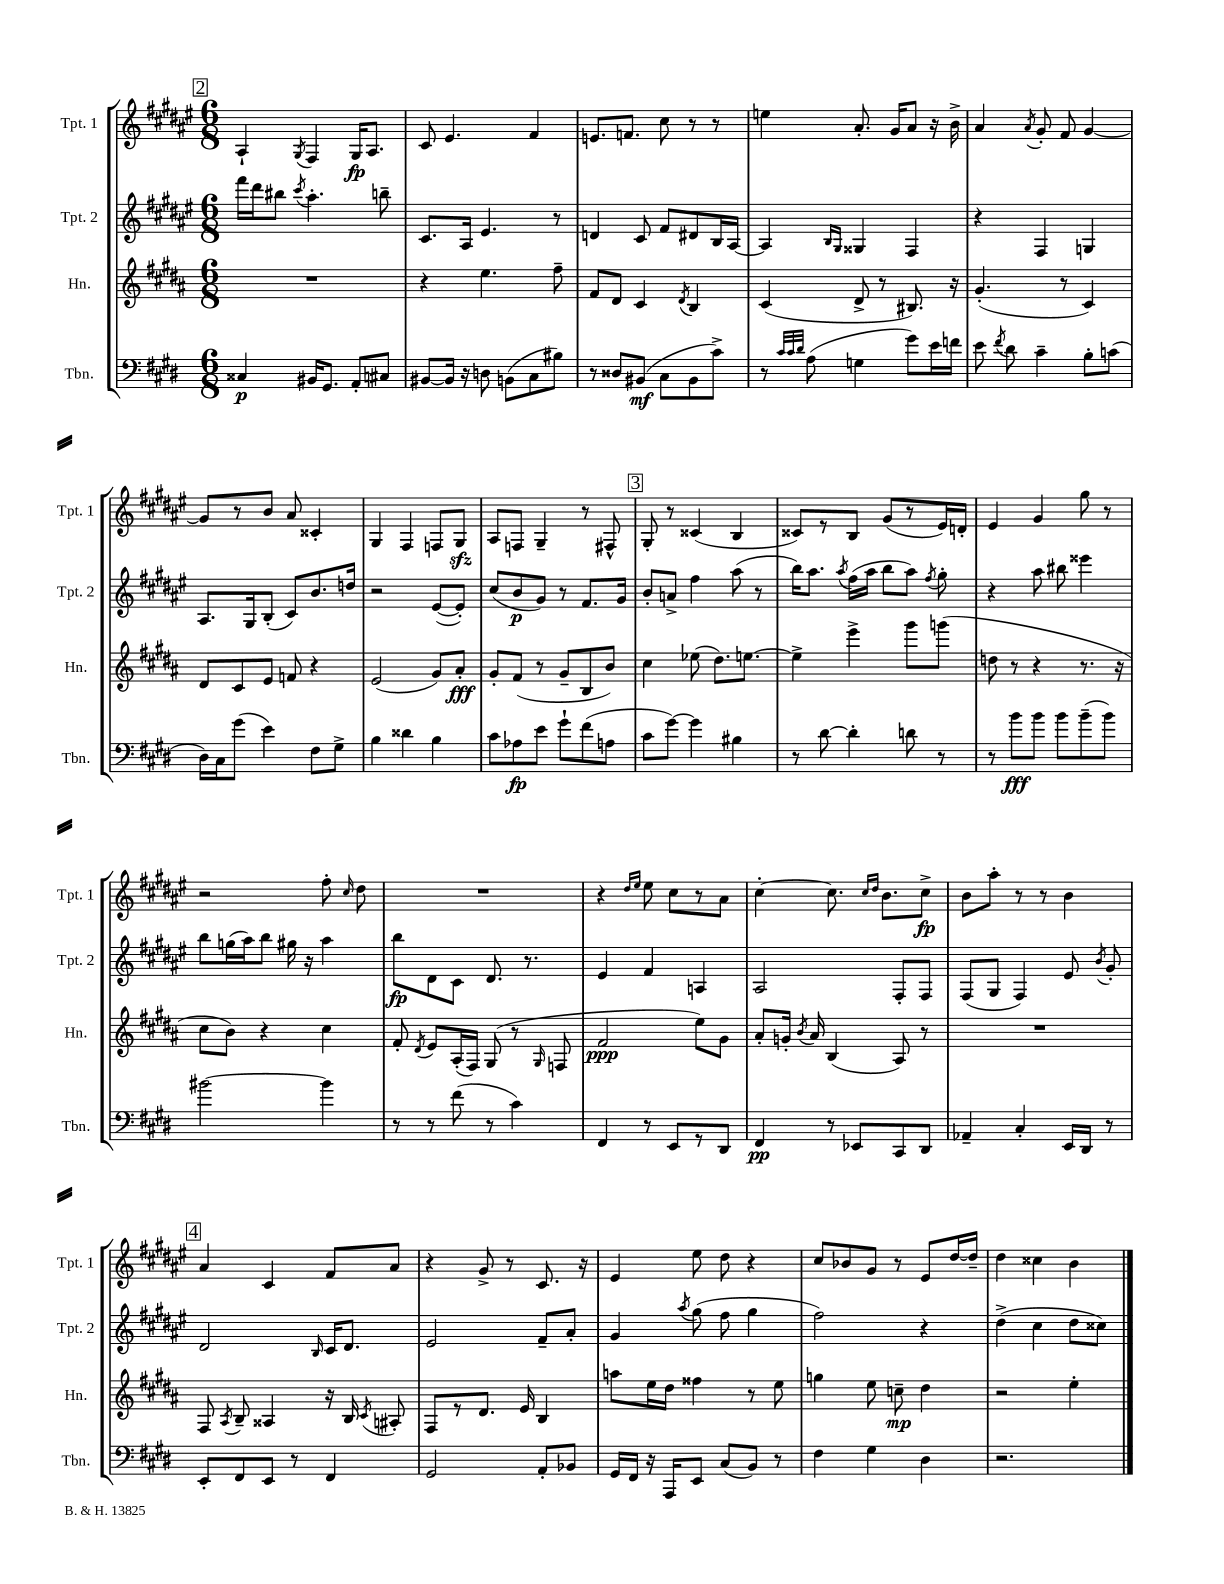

**kern	**kern	**kern	**kern
*staff4	*staff3	*staff2	*staff1
*clefF4	*clefG2	*clefG2	*clefG2
*k[f#c#g#d#]	*k[f#c#g#d#a#]	*k[f#c#g#d#a#e#]	*k[f#c#g#d#a#e#]
*M6/8	*M6/8	*M6/8	*M6/8
4C##/	2.r	16fff#\LL	4A#`/
.	.	16ddd#\J	.
.	.	8bb#\J	.
.	.	8qccc#/	8qG#/
16BB#/LK	.	4.aa#'\	4F#/
8.GG#/J	.	.	.
8AA'/L	.	.	16G#/LK
.	.	.	8.A#/J
8C#/J	.	8bb~\	.
=	=	=	=
[8BB#/L	4r	8.c#/L	8c#/
16BB#/]Jk	.	.	4.e#/
16r	.	16A#/Jk	.
8D\	4.ee\	4.e#/	.
(8BB\L	.	.	.
8C#\	.	.	4f#/
8B#\J)	8ff#~\	8r	.
=	=	=	=
8r	8f#/L	4d/	8.e/L
8D##/L	8d#/J	.	.
.	.	.	8.f/J
(8BB#/J	4c#/	8c#/	.
8C#\L	.	8f#/L	8cc#\
.	8qd#/	.	.
8BB#\	4B/	8d#/	8r
8c#^\J)	.	16B/L	8r
.	.	[16A#/JJ	.
=	=	=	=
8r	(4c#/	4A#/]	4ee\
32qqc#/LLL	.	.	.
32qqc#/	.	.	.
32qqd#/JJJ	.	.	.
(8A\	.	.	.
.	.	16qqB/LL	.
.	.	16qqG#/JJ	.
4G\	8d#^/	4G##/	8.a#'/
.	8r	.	.
.	.	.	16g#/LK
8g#\L)	8.B#/)	4F#/	8a#/J
16e\L	.	.	16r
16f\JJ	16r	.	16b^\
=	=	=	=
8e\	(4.g#'/	4r	4a#/
8qf#/	.	.	.
8d#\	.	.	.
.	.	.	8qa#/
4c#~\	.	4F#/	8g#'/
.	8r	.	8f#/
8B'\L	4c#/)	4G/	[4g#/
(8c\J	.	.	.
=	=	=	=
16D#\LL)	8d#/L	8.A#/L	8g#/]L
16C#\J	.	.	.
(8g#\J	8c#/	.	8r
.	.	16G#/k	.
4e\)	8e/J	(8B'/J	8b/J
.	8f/	8c#/L)	8a#/
8F#\L	4r	8.b/	4c##'/
8G#^\J	.	.	.
.	.	16dd/Jk	.
=	=	=	=
4B\	(2e/	2r	4G#/
4d##\	.	.	4F#/
4B\	8g#/L)	([8e#/L	8F/L
.	8a#'/J	8e#'/]J)	8G#/J
=	=	=	=
8c#\L	8g#'/L	(8cc#/L	8A#/L
8A-\	(8f#/J	8b/	8F/J
8e\J	8r	8g#/J)	4G#~/
8g#`\L	8g#~/L	8r	.
(8f#\	8B/	8.f#/L	8r
8A\J	8b/J)	.	8F#^^/
.	.	16g#/Jk	.
=	=	=	=
8c#\L	4cc#\	8b'/L	8G#'/
[8g#\J)	.	8a^/J	8r
4g#\]	(8ee-\	4ff#\	(4c##/
.	8.dd#\L)	.	.
4B#\	.	(8aa#\	4B/
.	[8.ee\J	.	.
.	.	8r	.
=	=	=	=
8r	4ee^\]	16bb\LK)	8c##/L)
.	.	8.aa#\J	.
[8d#\	.	.	8r
.	.	8qaa#/	.
4d#'\]	4eee^\	(16ff#\LL	8B/J
.	.	16aa#\JJ	.
.	.	8bb\L	(8g#/L
8d\	8ggg#\L	8aa#\J)	8r
.	.	8qff#/	.
8r	(8ggg\J	8gg#'\	16e#/L)
.	.	.	16d'/JJ
=	=	=	=
8r	8dd\	4r	4e#/
8b\L	8r	.	.
8b\J	4r	8aa#\	4g#/
8b\L	.	8bb#\	.
(8b~\	8.r	4eee##\	8gg#\
8b\J)	.	.	8r
.	16r	.	.
=	=	=	=
[2b#\	8cc#\L	8bb\L	2r
.	8b\J)	(16gg\L	.
.	.	16aa#\J)	.
.	4r	8bb\J	.
.	.	16gg#\	.
.	.	16r	.
4b#\]	4cc#\	4aa#\	8ff#'\
.	.	.	16qqcc#/
.	.	.	8dd#\
=	=	=	=
8r	8f#'/	8bb\L	2.r
.	8qd#/	.	.
8r	8e/L	8d#\	.
(8f#\	(16A#'/L	8c#\J	.
.	16F#/JJ)	.	.
8r	(8G#/	8.d#/	.
4c#\)	8r	.	.
.	.	8.r	.
.	16qqG#/	.	.
.	8F/	.	.
=	=	=	=
4FF#/	2f#/	4e#/	4r
.	.	.	16qqdd#/LL
.	.	.	16qqee#/JJ
8r	.	4f#/	8ee#\
8EE/L	.	.	8cc#\L
8r	8ee\L)	4A/	8r
8DD#/J	8g#\J	.	8a#\J
=	=	=	=
4FF#/	8a#'/L	2A#/	[4cc#'\
.	16g'/Jk	.	.
.	8qb/	.	.
.	16a#/	.	.
8r	(4B/	.	8.cc#\]
8EE-/L	.	.	.
.	.	.	16qqcc#/LL
.	.	.	16qqdd#/JJ
.	.	.	8.b\L
8CC#/	8A#/)	8F#'/L	.
8DD#/J	8r	8F#/J	8cc#^\J
=	=	=	=
4AA-~/	2.r	(8F#/L	8b\L
.	.	8G#/J	8aa#'\J
4C#'/	.	4F#/)	8r
.	.	.	8r
16EE/LL	.	8e#/	4b\
16DD#/JJ	.	.	.
.	.	8qb/	.
8r	.	8g#'/	.
=	=	=	=
8EE'/L	8F#/	2d#/	4a#/
.	8qA#/	.	.
8FF#/	8B~/	.	.
8EE/J	4A##/	.	4c#/
8r	.	.	.
.	.	16qqB/	.
4FF#/	16r	16c#/LK	8f#/L
.	16B/	8.d#/J	.
.	8qc#/	.	.
.	8A#'/	.	8a#/J
=	=	=	=
2GG#/	8F#/L	2e#/	4r
.	8r	.	.
.	8.d#/J	.	8g#^/
.	.	.	8r
.	16e/	.	.
8AA'/L	4B/	8f#~/L	8.c#/
8BB-/J	.	8a#'/J	.
.	.	.	16r
=	=	=	=
16GG#/LL	8aa\L	4g#/	4e#/
16FF#/JJ	.	.	.
16r	16ee\L	.	.
16AAA/LK	16dd#\JJ	.	.
.	.	8qaa#/	.
8EE/J	4ff##\	(8gg#\	8ee#\
(8C#/L	.	8ff#\	8dd#\
8BB/J)	8r	4gg#\	4r
8r	8ee\	.	.
=	=	=	=
4F#\	4gg\	2ff#\)	8cc#/L
.	.	.	8b-/
4G#\	8ee\	.	8g#/J
.	8cc~\	.	8r
4D#\	4dd#\	4r	8e#/L
.	.	.	[16dd#/L
.	.	.	16dd#~/]JJ
=	=	=	=
2.r	2r	(4dd#^\	4dd#\
.	.	4cc#\	4cc##\
.	4ee'\	8dd#\L	4b\
.	.	8cc##\J)	.
==	==	==	==
*-	*-	*-	*-
